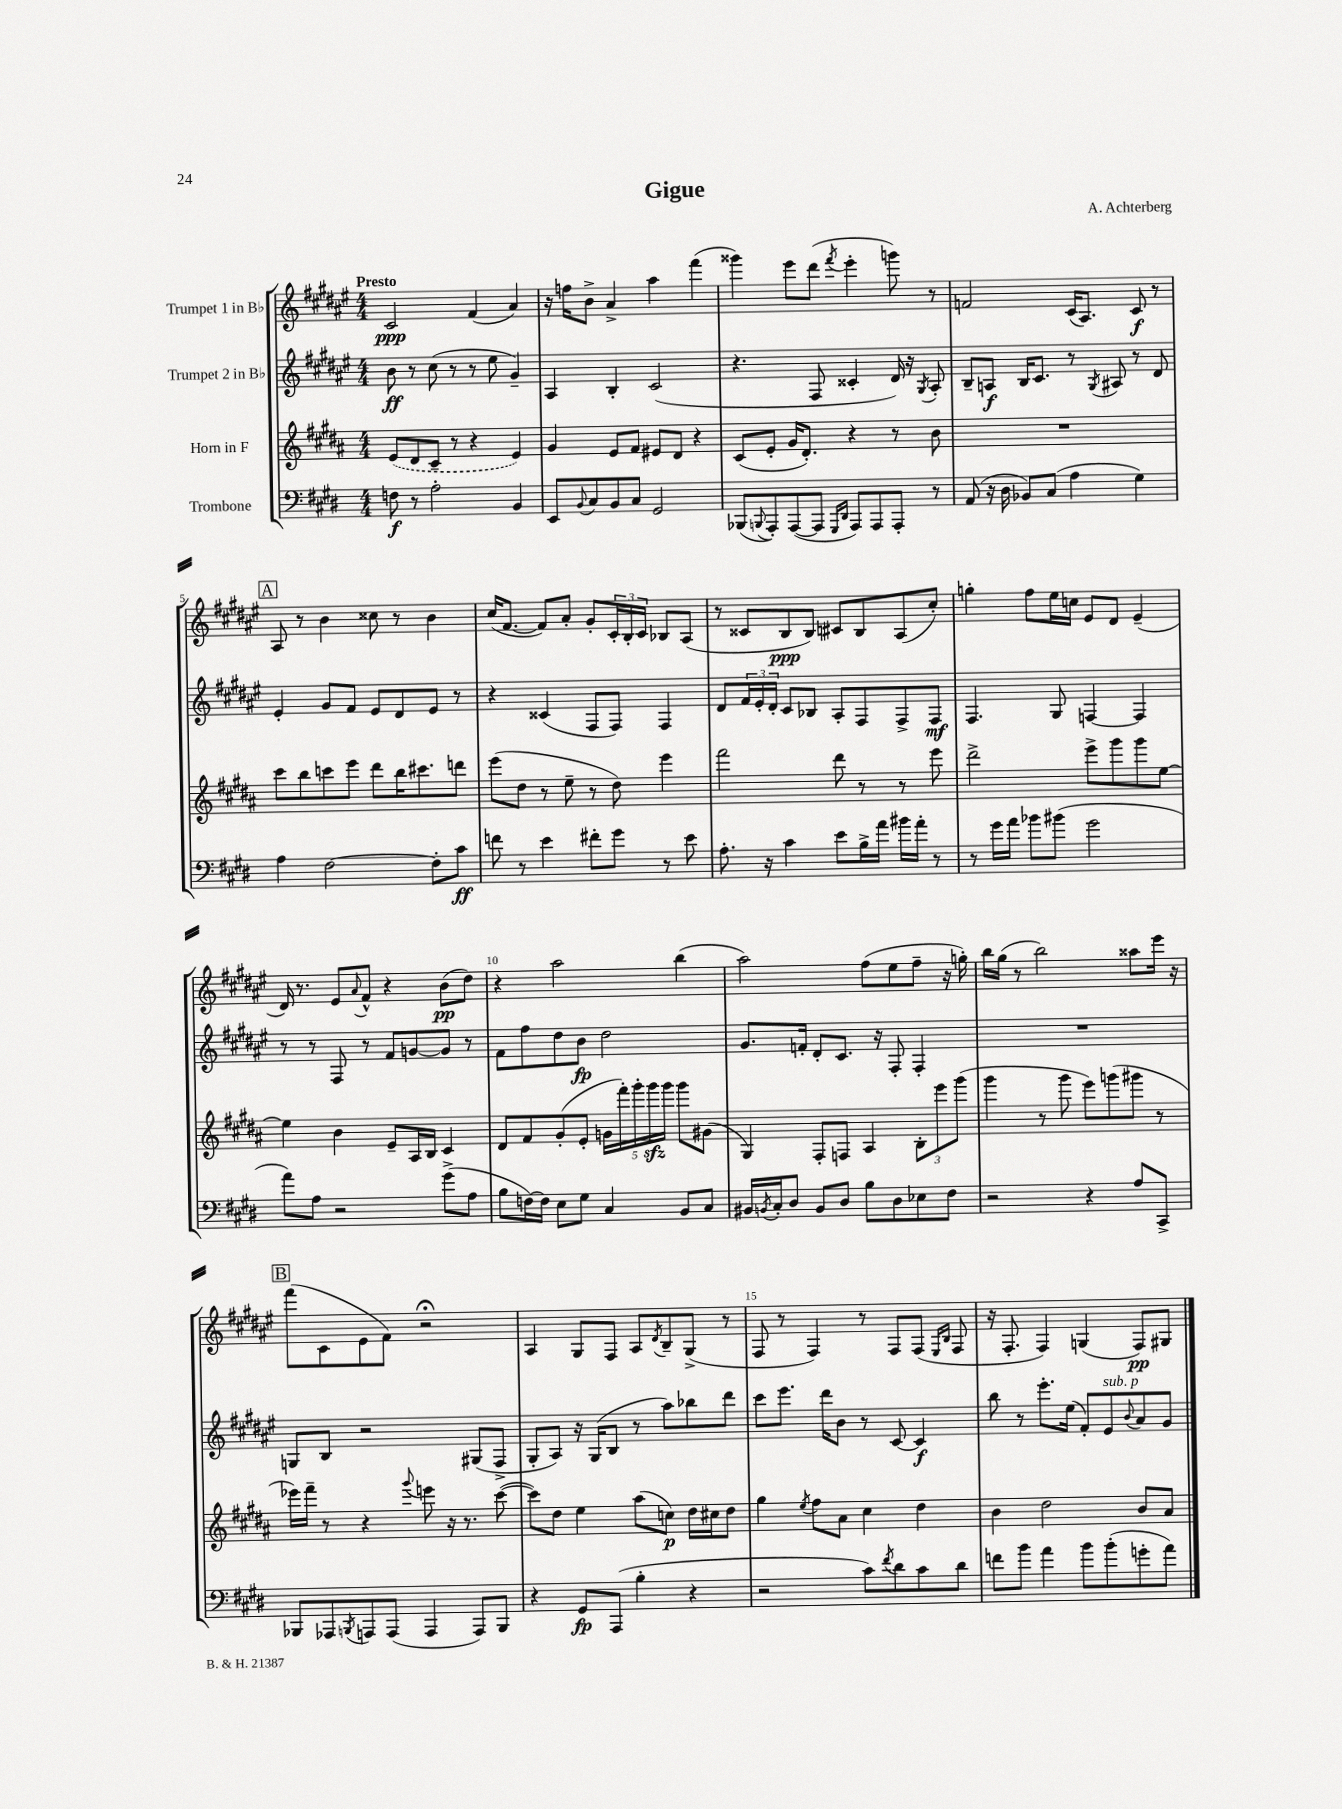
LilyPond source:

\header { title = "Gigue" composer = "A. Achterberg" }
<<
\new StaffGroup <<
\new Staff = "s0" \with { instrumentName = "Trumpet 1 in Bb" } {
    \clef treble \key fis \major \numericTimeSignature \time 4/4 \tempo "Presto"
    cis'2\ppp fis'4( ais'4) |
    r16 f''16 b'8-> ais'4-> ais''4 fis'''4( |
    gisis'''4) eis'''8 dis'''8( \acciaccatura { fis'''8 } eis'''4-. g'''8) r8 |
    f'2 cis'16( ais8.) cis'8\f r8 |
    \mark \markup { \box "A" } ais8 r8 b'4 cisis''8 r8 b'4 |
    cis''16( fis'8.~ fis'8) ais'8-. gis'8-. \tuplet 3/2 { cis'16-. b16-. cis'16 } bes8 ais8( |
    r8 cisis'8 b8\ppp b8) cis'8 b8 ais8( cis''8-.) |
    g''4-. fis''8 eis''16 c''16 eis'8 dis'8 eis'4--( |
    dis'16) r8. eis'8 \appoggiatura { ais'8 } fis'8-^ r4 b'8\pp( dis''8) |
    r4 ais''2 b''4( |
    ais''2) fis''8( eis''8 fis''8-- r16 g''16-.) |
    b''16 gis''16( r8 b''2) aisis''8 eis'''16 r16 |
    \mark \markup { \box "B" } fis'''8( cis'8 eis'8 fis'8) r2\fermata |
    ais4 gis8 fis8 ais8 \acciaccatura { dis'8 } b8-- gis8->( r8 |
    fis8 r8 fis4) r8 fis8 fis8( \grace { eis16 b16 } fis8 |
    r16 fis8.-. fis4) g4( fis8\pp) gis8 \bar "|." |
}
\new Staff = "s1" \with { instrumentName = "Trumpet 2 in Bb" } {
    \clef treble \key fis \major \numericTimeSignature \time 4/4
    b'8\ff r8 cis''8( r8 r8 eis''8 gis'4--) |
    ais4 b4-. cis'2( |
    r4. fis8 cisis'4-. dis'16) r16 \acciaccatura { gis8 } ais8-. |
    b8-- a8\f b16 cis'8. r8 \acciaccatura { gis8 } ais8 r8 dis'8 |
    \mark \markup { \box "A" } eis'4-. gis'8 fis'8 eis'8 dis'8 eis'8 r8 |
    r4 cisis'4( fis8 fis8) fis4 |
    dis'8 \tuplet 3/2 { fis'16 eis'16-. dis'16-. } cis'8 bes8 ais8-. fis8 fis8-> fis8\mf |
    fis4. gis8 f4~ f4 |
    r8 r8 fis8 r8 fis'8 g'8~ g'8 r8 |
    fis'8 fis''8 dis''8 b'8\fp dis''2 |
    gis'8. f'16-. dis'8-. cis'8. r16 fis8-. fis4-. |
    R1 |
    \mark \markup { \box "B" } g8 b8 r2 gis8( fis8-> |
    gis8-. ais8) r16 gis16( b8 r8 ais''8) bes''8 dis'''8 |
    cis'''8 eis'''8. dis'''16 b'8 r8 cis'8~ cis'4\f |
    b''8 r8 eis'''8.-. eis''16( fis'8-.) eis'8^\markup { \italic "sub. p" } \appoggiatura { b'8 } ais'8 gis'8 \bar "|." |
}
\new Staff = "s2" \with { instrumentName = "Horn in F" } {
    \clef treble \key b \major \numericTimeSignature \time 4/4
    \once \slurDashed e'8( dis'8 cis'8-- r8 r4 e'4) |
    gis'4 e'8 fis'8 eis'8 dis'8 r4 |
    cis'8( e'8-. gis'16 dis'8.-.) r4 r8 b'8 |
    R1 |
    \mark \markup { \box "A" } cis'''8 b''8 c'''8 e'''8 dis'''8 b''16 cis'''8. d'''8 |
    e'''8( dis''8 r8 e''8-- r8 dis''8) e'''4 |
    fis'''2 dis'''8 r8 r8 e'''8 |
    dis'''2-> e'''8-> gis'''8 gis'''8 e''8~ |
    e''4 b'4 e'8-- ais16 b16 cis'4 |
    dis'8 fis'8 gis'8-.( e'8-. \tuplet 5/4 { g'16 fis'''16-.) gis'''16-. gis'''16\sfz gis'''16 } gis'''8 gis'8( |
    gis4) fis8-. f8 ais4 \tuplet 3/2 { b8-. e'''8 gis'''8( } |
    gis'''4 r8 gis'''8 e'''8) g'''8( gis'''8 r8 |
    \mark \markup { \box "B" } ees'''16) fis'''16-- r8 r4 \appoggiatura { gis'''8 } e'''8 r16 r8. cis'''8~( |
    cis'''8) dis''8 e''4 ais''8( c''8\p) dis''16 cis''16 dis''8 |
    gis''4 \acciaccatura { e''8 } fis''8 ais'8 cis''4 dis''4 |
    b'4 dis''2 b'8 ais'8 \bar "|." |
}
\new Staff = "s3" \with { instrumentName = "Trombone" } {
    \clef bass \key e \major \numericTimeSignature \time 4/4
    f8\f r8 a2-. b,4 |
    e,8 \appoggiatura { b,8 } cis8 b,8 cis8 gis,2 |
    bes,,8( \appoggiatura { b,,8 } a,,8-.) a,,8~( a,,8 \grace { gis,,16 dis,16 } a,,8) a,,8 a,,8-. r8 |
    a,8( r16 dis16 bes,8) cis8( a4 gis4) |
    \mark \markup { \box "A" } a4 fis2~ fis8-. cis'8\ff |
    f'8 r8 e'4 fis'8-. gis'8 r8 e'8 |
    a8.-. r16 cis'4 e'8 b16-> a'16 bis'16 a'16-. r8 |
    r8 gis'16 a'16 bes'8 bis'8( gis'2 |
    a'8) a8 r2 gis'8->( a8 |
    b8 f16~) f16 e8 gis8 cis4 b,8 cis8 |
    bis,16 \acciaccatura { b,8 } cis16-. dis8 b,8 dis8 b8 dis8 ees8 fis8 |
    r2 r4 a8 cis,8-> |
    \mark \markup { \box "B" } bes,,8 aes,,8 \acciaccatura { b,,8 } a,,8 a,,8( a,,4 a,,8) b,,8 |
    r4 gis,8\fp a,,8( b4-. r4 |
    r2 cis'8) \acciaccatura { fis'8 } dis'8 cis'8 dis'8 |
    f'8 b'8 a'4 b'8 b'8-.( g'8-. a'8) \bar "|." |
}
>>
>>
\layout { \context { \Score \override BarNumber.break-visibility = ##(#f #t #t) barNumberVisibility = #(every-nth-bar-number-visible 5) } }
